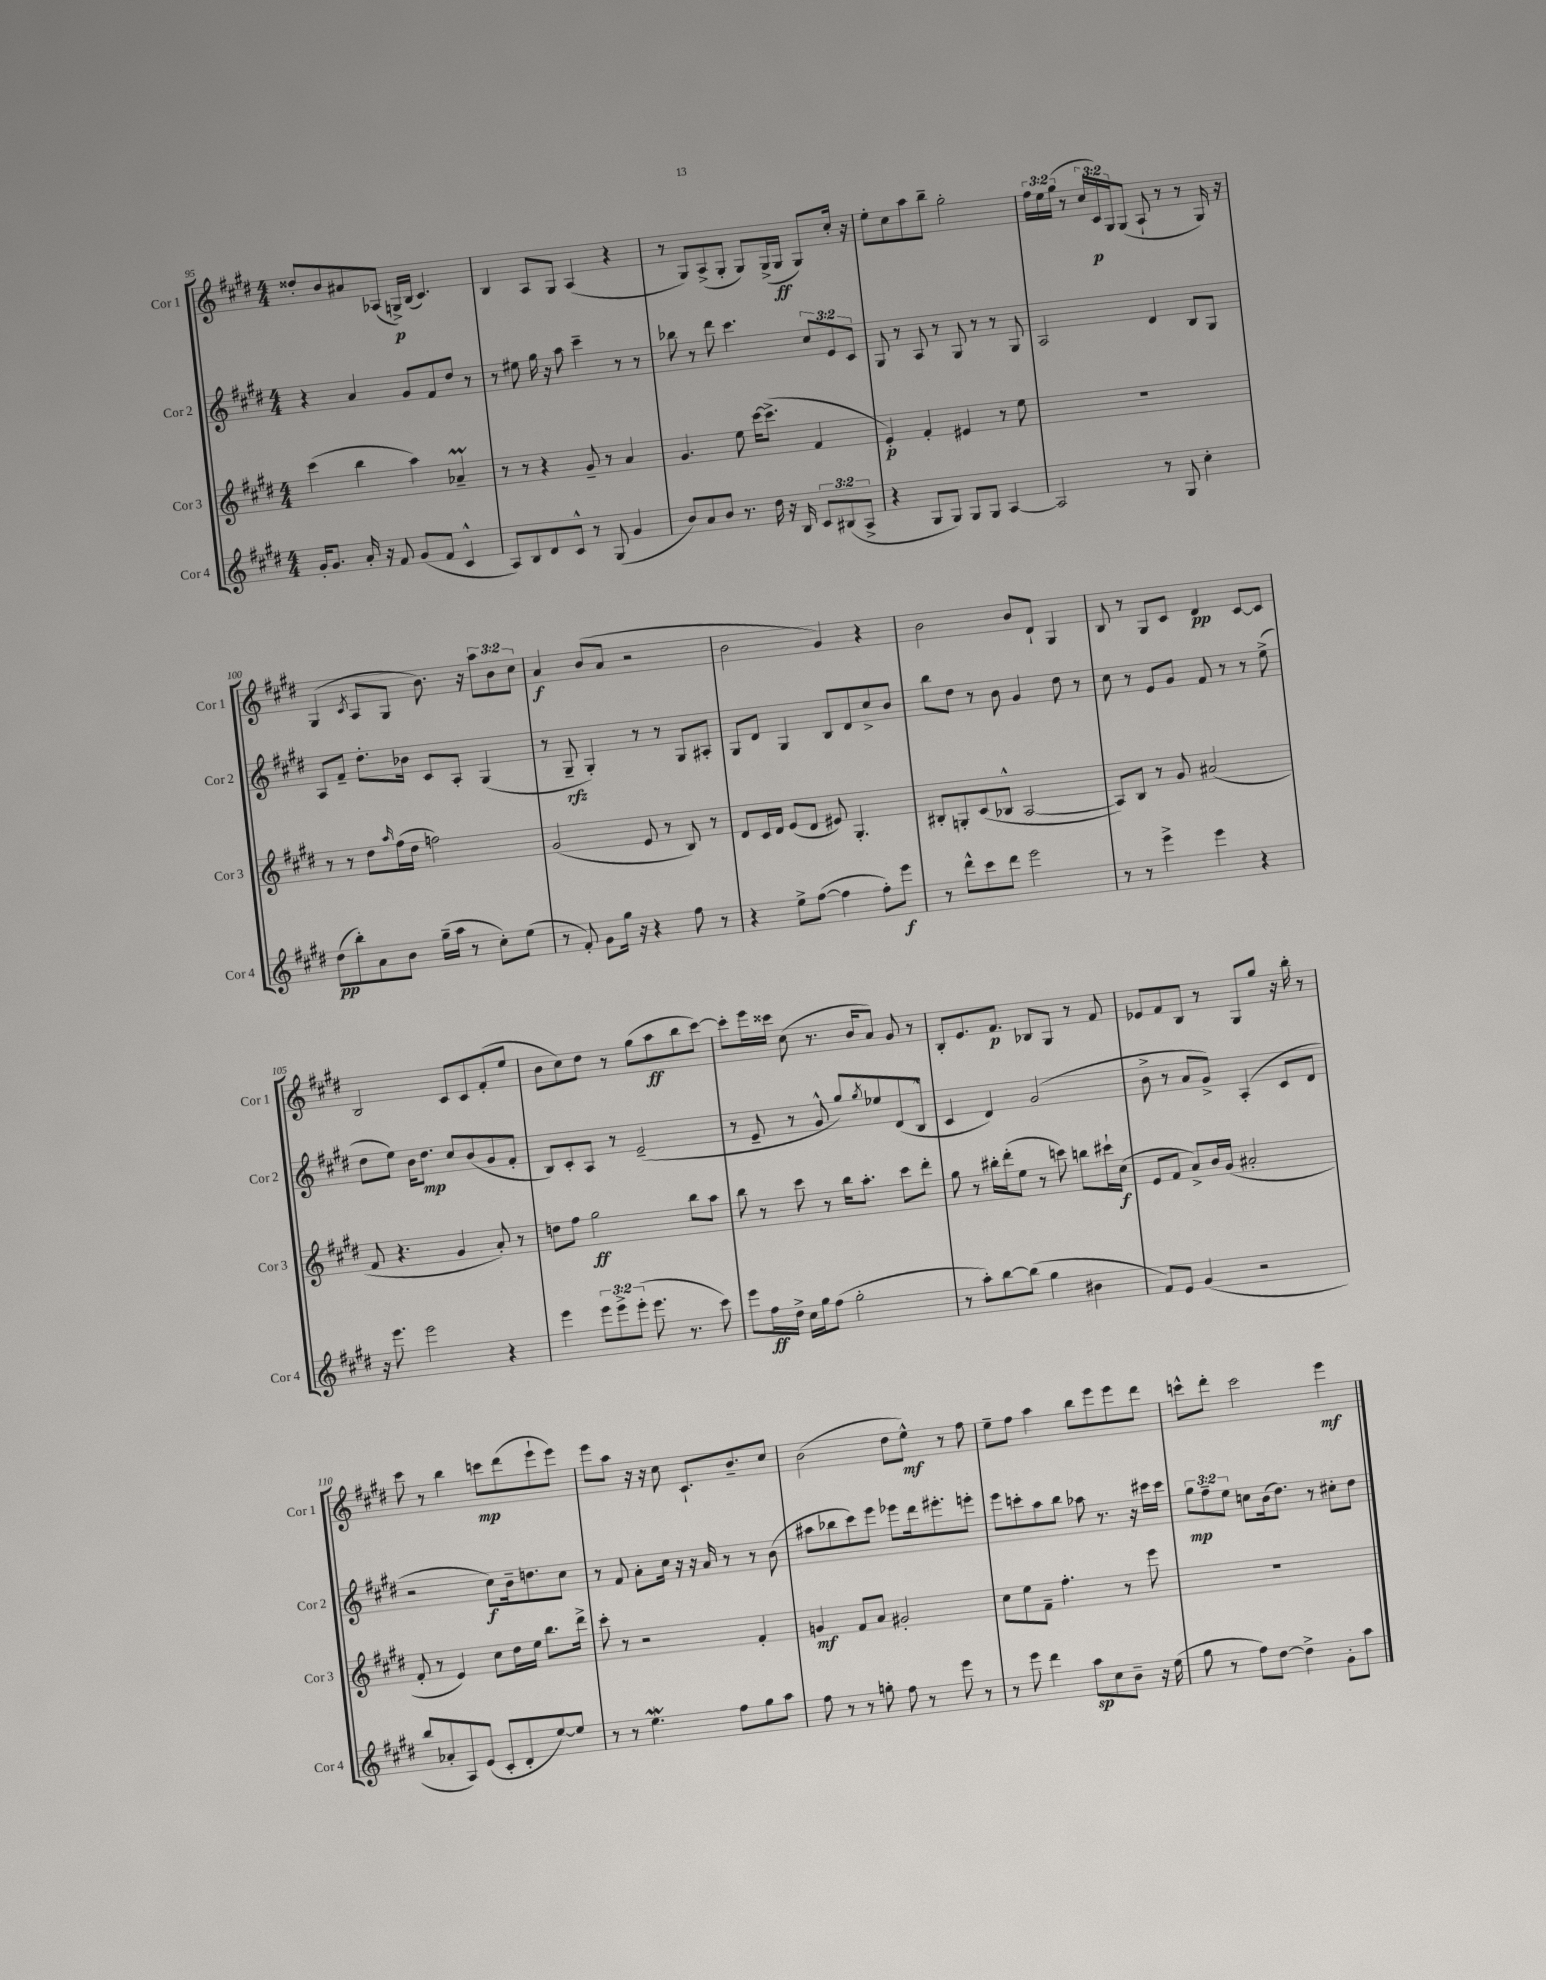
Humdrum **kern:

**kern	**kern	**kern	**kern
*staff4	*staff3	*staff2	*staff1
*clefG2	*clefG2	*clefG2	*clefG2
*k[f#c#g#d#]	*k[f#c#g#d#]	*k[f#c#g#d#]	*k[f#c#g#d#]
*M4/4	*M4/4	*M4/4	*M4/4
16g#'/LK	(4ccc#\	4r	8dd##'/L
8.g#/J	.	.	.
.	.	.	8b/
16a'/	4bb\	4a/	8a#/
16r	.	.	.
8f#/	.	.	(8A-/J
(8g#/L	4aa\)	8g#/L	16G^/LL)
.	.	.	(16B/JJ
8f#/J	.	8f#/	4.c#/)
4c#^^/	4a-~/	8dd#/J	.
.	.	8r	.
=	=	=	=
8A/L)	8r	8r	4B/
8B/	8r	8ee#\	.
8d#/	4r	16gg#\	8A/L
.	.	16r	.
8c#^^/J	.	8aa\	8G#/J
8r	8g#~/	4ccc#~\	(4A/
(8G#/	8r	.	.
4g#/	4a/	8r	4r
.	.	8r	.
=	=	=	=
8b/L)	4.g#/	8bb-\	8r
8a/	.	8r	8G#/L)
8b/J	.	8ddd#\	(8A^/
8.r	8ee\	4.ccc#\	8G#'/J
.	[16ccc#\LK	.	8G#/L)
16dd#\	(8.ccc#^\]J	.	.
16r	.	.	(16G#^/L
16B/	.	.	16G#/JJ
12c#/L	4f#/	12cc#/L	8G#/L)
(12B#/	.	12e/	.
.	.	.	16cc#'/Jk
12A^/J	.	12c#/J	.
.	.	.	16r
=	=	=	=
4r	4e'/)	8G#/	8ee'\L
.	.	8r	8cc#\
8G#/L	4f#'/	8A/	8aa\
8G#/J)	.	8r	8bb~\J
8G#/L	4e#/	8G#/	2gg#'\
8G#/J	.	8r	.
[4A/	8r	8r	.
.	8ee\	8G#/	.
=	=	=	=
2A/]	1r	2A/	24ff#\LL
.	.	.	24ee\
.	.	.	(24gg#\JJ
.	.	.	8r
.	.	.	24cc#/LL
.	.	.	24c#/)
.	.	.	24G#/J
.	.	.	(8G#/J
8r	.	4d#/	8A`/
8G#/	.	.	8r
4cc#'\	.	8B/L	8r
.	.	8G#/J	16G#/)
.	.	.	16r
=	=	=	=
(8dd#\L	8r	8A/L	(4G#/
8bb'\)	8r	8f#~/J	.
.	.	.	8qc#/
8a\	8dd#\L	8.dd#'\L	8A/L
.	16qqaa/	.	.
8b\J	(16ff#\L	.	8G#/J
.	16dd#\JJ	16b-\Jk	.
(16gg#~\LL	2ff\)	8c#/L	8.b\)
16aa\JJ	.	.	.
8r	.	8A'/J	.
.	.	.	16r
8cc#'\L)	.	(4G#/	12aa\L
.	.	.	12b\
(8ee\J	.	.	.
.	.	.	12cc#\J
=	=	=	=
8r	(2g#/	8r	4a/
8f#'/)	.	8G#~/	.
8g#\L	.	4G#'/)	(8b/L
16gg#\Jk	.	.	8a/J
16r	.	.	.
4r	8e/	8r	2r
.	8r	8r	.
8ff#\	8B/)	8G#/L	.
8r	8r	8A#'/J	.
=	=	=	=
4r	8d#/L	8G#/L	2b\
.	16c#/L	8d#/J	.
.	16d#/JJ	.	.
8ee^\L	(8e/L	4G#/	.
([8ff#\J	8d#/J	.	.
4ff#\]	8e#/)	8B/L	4g#/)
.	4.G#'/	8d#/	.
8ff#'\L)	.	8cc#^/	4r
8eee\J	.	8b/J	.
=	=	=	=
8r	8B#'/L	8bb\L	2b\
8ddd#^^\L	8G'/	8dd#\J	.
8ccc#\	(8c#/	8r	.
8ddd#\J	8B-^^/J	8b\	.
2eee\	[2A/	4g#/	8b/L
.	.	.	8d#`/J
.	.	8dd#\	4G#/
.	.	8r	.
=	=	=	=
8r	8A/]L)	8cc#\	8B/
8r	8B/J	8r	8r
4eee^\	8r	8e/L	8G#/L
.	8g#/	8g#/J	8c#/J
4eee\	(2a#/	8f#/	4d#/
.	.	8r	.
4r	.	8r	[8c#/L
.	.	(8ee^\	8c#/]J
=	=	=	=
16r	8f#/	8dd#\L	2B/
8.eee\	.	.	.
.	4.r	8ee\J)	.
2eee\	.	16b\LK	.
.	.	8.dd#\J	.
.	4g#/	8cc#/L	8c#/L
.	.	(8b/	8c#/
4r	8a'/)	8g#/	(8f#'/
.	8r	8f#'/J	8ee/J
=	=	=	=
4eee\	8dd\L	8B/L)	8b\L
.	8ff#\J	8c#'/	8cc#\)
12eee\L	2gg#\	8A/J	8dd#\J
12eee^\	.	.	.
.	.	8r	8r
(12eee'\J	.	.	.
8.eee\	.	(2e~/	(8gg#\L
.	.	.	8aa\
8.r	.	.	.
.	8bb\L	.	8bb\
8ccc#\)	8aa\J	.	[8ccc#\J)
=	=	=	=
8eee\L	8bb\	8r	8ccc#'\]L
16ff#\L	8r	8e~/	16eee\L
16dd#^\JJ	.	.	16ccc##\JJ
16cc#\LL	8ccc#\	8r	(8cc#\
16gg#\J	.	.	.
(8ff#\J	8r	8g#^^/	8.r
2gg#'\	16bb\LK	8gg#/L)	.
.	8.aa'\J	.	16b/LK
.	.	8qgg#/	.
.	.	8ee-/	8a/J)
.	8ccc#\L	(8d#/	8g#/
.	8ddd#'\J	8B^^/J	8r
=	=	=	=
8r	8gg#\	4c#/	8B'/L
8aa'\L)	8r	.	8.e/
[8bb\	16bb#'\LL	4d#/)	.
.	(16ddd#'\J	.	8.f#/J
(8bb\]J	8ee\J	.	.
4gg#\	8r	(2g#/	8B-/L
.	8ccc\)	.	8G#/J
4b#\	8bb\L	.	8r
.	16ccc#`\L	.	8f#/
.	(16cc#\JJ	.	.
=	=	=	=
8f#/L)	8e/L	8b^\	8e-/L
8e/J	8f#/J	8r	8f#/
(4g#/	8a^/L)	8a/L	8B/J
.	16b/L	8g#^/J)	8r
.	(16g#/JJ	.	.
2r	2a#'/	(4A'/	8G#/L
.	.	.	8gg#/J
.	.	8c#/L	16r
.	.	.	16bb'\
.	.	8d#/J	8r
=	=	=	=
8bb/L	8f#'/	2r	8ccc#\
8a-'/	8r	.	8r
8A/)	4e/)	.	4bb\
(8e/J	.	.	.
8c#'/L	8cc#\L	8cc#\L)	8ccc\L
8d#'/	16dd#\L	16b~\k	(8ddd#\
.	16ee\JJ	8.dd\	.
[8ee/)	8.bb\L	.	8eee`\
8ee/]J	.	8cc#\J	8eee\J)
.	16ddd#^\Jk	.	.
=	=	=	=
8r	8ccc#'\	8r	8eee\L
8r	8r	8f#/	8aa\J
4.ee\	2r	8a'\L	16r
.	.	.	16r
.	.	16cc#\Jk	8cc#\
.	.	16r	.
.	.	16r	8.c#`/L
.	.	16a/	.
8ff#\L	.	8r	.
.	.	.	8.b~/
8gg#\	4f#'/	8r	.
8aa\J	.	(8b\	8cc#/J
=	=	=	=
8ff#\	4g/	8aa#\L	(2b\
8r	.	8bb-\	.
8r	8f#/L	8ccc#\)	.
8gg'\	8a/J	8eee\J	.
8ff#\	2g#'/	8eee-\L	8dd#\L
8r	.	16ddd#\k	8ee^^\J)
.	.	8.eee#'\	.
8eee\	.	.	8r
8r	.	8eee'\J	8ff#\
=	=	=	=
8r	8cc#\L	8eee\L	8ee~\L
8eee\	8ee\	8ccc'\	8ff#\J
4ddd#\	8f#~\J	8aa\	4aa\
.	4.ff#'\	8bb\J	.
8aa\L	.	8aa-\	8bb\L
8cc#\	.	8.r	8eee\
8b~\J	8r	.	8eee\
.	.	16r	.
16r	8eee\	16ccc#\LL	8ddd#\J
(16ee\	.	16ccc#\JJ	.
=	=	=	=
8gg#\	1r	12gg#\L	8ccc^^\L
.	.	12ff#~\	.
8r	.	.	8ddd#'\J
.	.	12ee\J	.
8ff#\L)	.	8cc\L	2ccc\
[8dd#\J	.	(16b\k	.
.	.	8.dd#\J)	.
4dd#^\]	.	.	.
.	.	8r	.
8g#'\L	.	8cc#'\L	4eee\
8aa\J	.	8dd#\J	.
==	==	==	==
*-	*-	*-	*-
